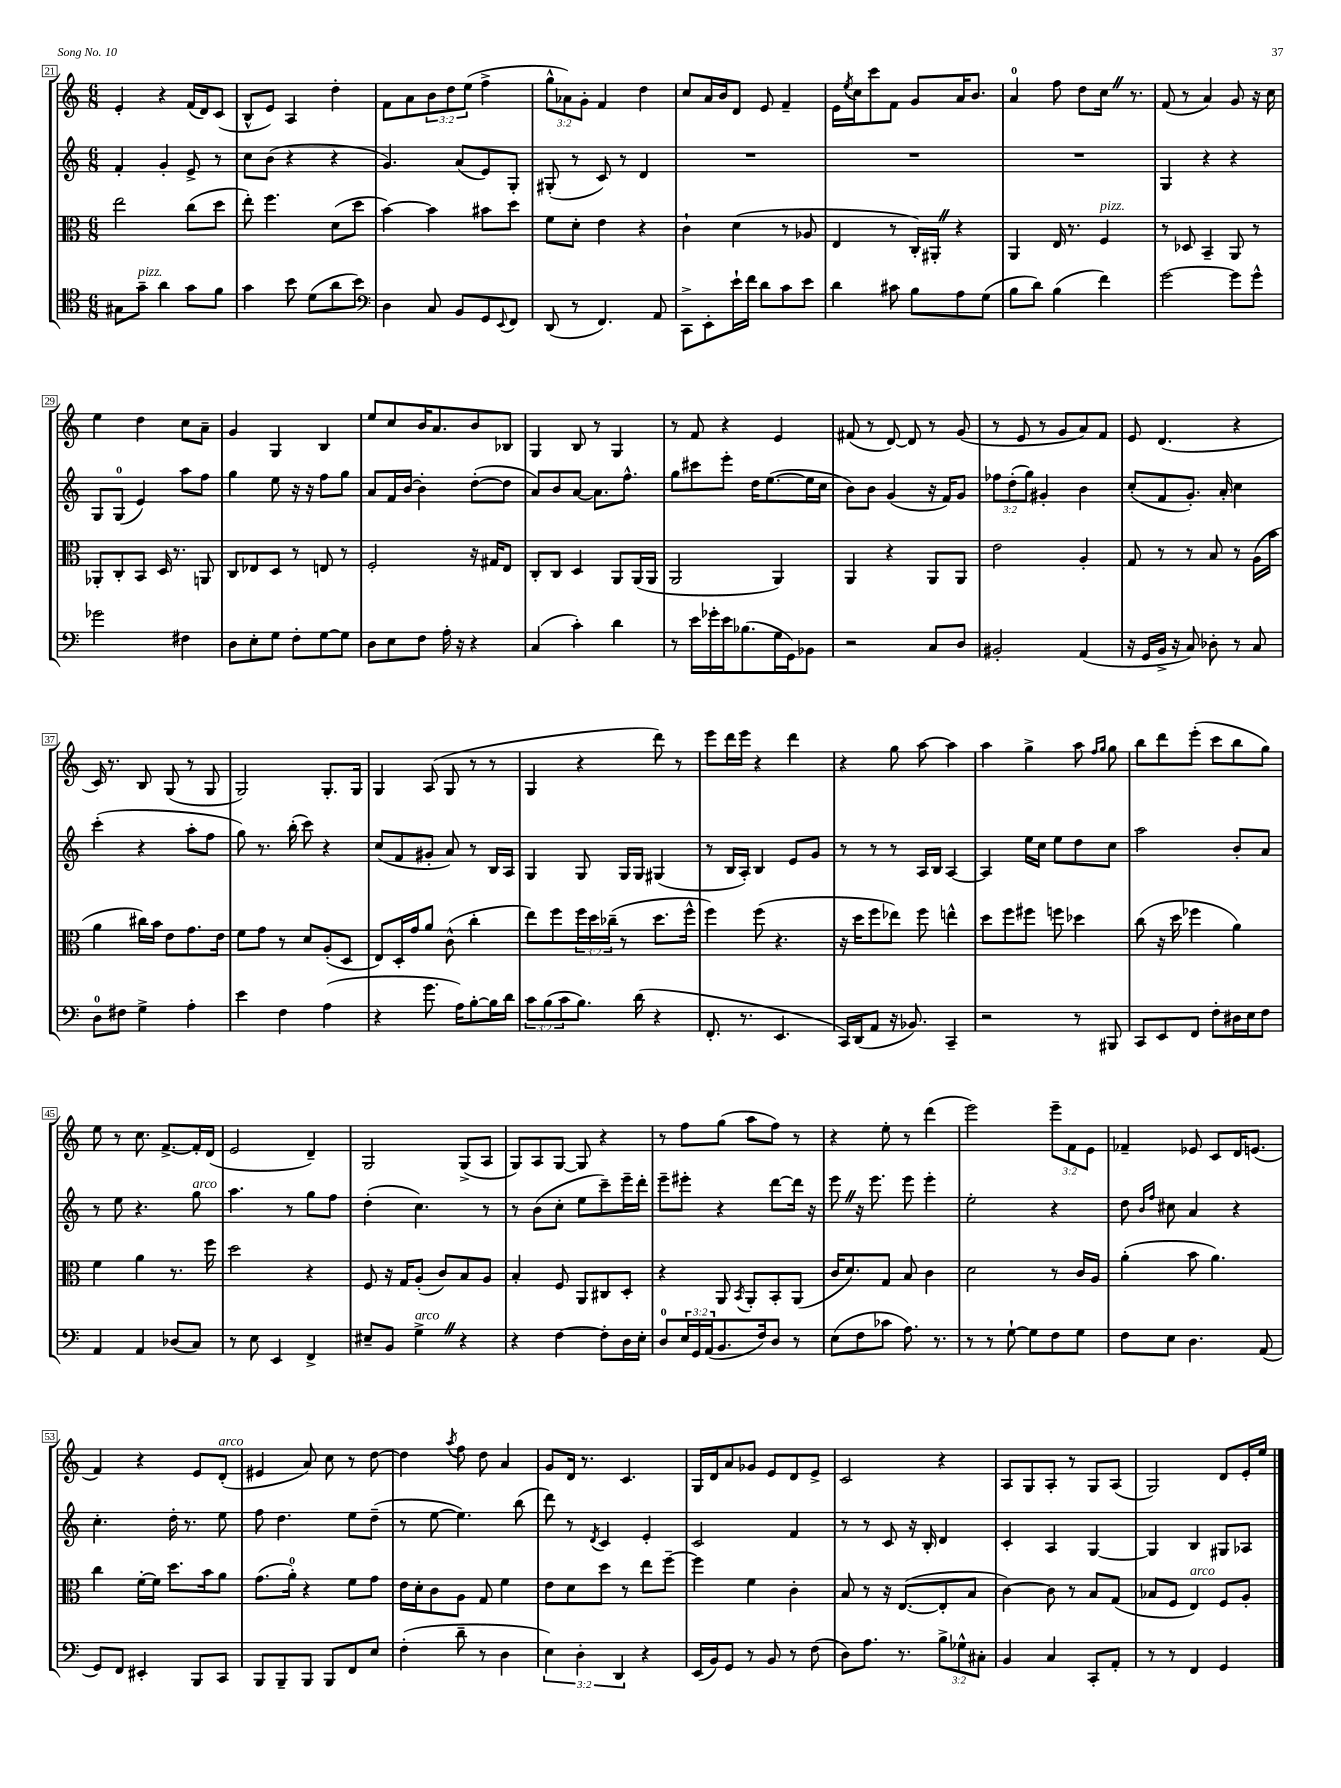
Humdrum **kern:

**kern	**kern	**kern	**kern
*staff4	*staff3	*staff2	*staff1
*clefC4	*clefC3	*clefG2	*clefG2
*k[]	*k[]	*k[]	*k[]
*M6/8	*M6/8	*M6/8	*M6/8
8G#\L	2ee\	4f'/	4e'/
8g~\J	.	.	.
4a\	.	4g'/	4r
8g\L	(8cc\L	8e^/	(16f/LL
.	.	.	16d/J)
8f\J	8dd\J	8r	(8c/J
=	=	=	=
4g\	8ee'\)	8cc\L	8B^^/L
.	4.ff\	(8b\J	8e/J)
8b\	.	4r	4A/
(8d\L	.	.	.
8a\	(8d\L	4r	4dd'\
8b\J)	8dd\J	.	.
=	=	=	=
*clefF4	*	*	*
4D\	[4b\)	4.g/)	8f\L
.	.	.	8a\
8C/	4b\]	.	12b\
.	.	.	12dd\
8BB/L	.	(8a/L	.
.	.	.	(12ee\J
8GG/	8b#\L	8e/)	4ff^\
8qqEE/	.	.	.
8FF/J	8dd\J	8G'/J	.
=	=	=	=
(8DD/	8f\L	(8G#'/	12gg^^\L
.	.	.	12a-\)
8r	8d'\J	8r	.
.	.	.	12g'\J
4.FF/)	4e\	8c/)	4f/
.	.	8r	.
.	4r	4d/	4dd\
8AA/	.	.	.
=	=	=	=
8CC^\L	4c`\	2.r	8cc/L
8EE'\	.	.	16a/L
.	.	.	16b/J
16e`\L	(4d\	.	8d/J
16f\JJ	.	.	.
8d\L	.	.	8e/
8c\	8r	.	4f~/
8e\J	8A-/	.	.
=	=	=	=
4d\	4E/	2.r	16e\LL
.	.	.	8qee/
.	.	.	16cc\J
.	.	.	8ccc\
8c#\	8r	.	8f\J
8B\L	16C'/LL)	.	8g/L
.	16AA#'/JJ	.	.
8A\	4r	.	16a/K
.	.	.	8.b/J
(8G\J	.	.	.
=	=	=	=
8B\L	4AA/	2.r	4a/
8d\J)	.	.	.
(4B\	16E/	.	8ff\
.	8.r	.	.
.	.	.	8dd\L
4f\)	4F/	.	16cc\Jk
.	.	.	8.r
=	=	=	=
[2g\	8r	4G/	(8f/
.	8D-/	.	8r
.	4BB~/	4r	4a/)
8g\]L	8AA/	4r	8g/
8g^^\J	8r	.	16r
.	.	.	16cc\
=	=	=	=
2g-\	8AA-'/L	8G/L	4ee\
.	8C'/	(8G/J	.
.	8BB/J	4e/)	4dd\
.	16D/	.	.
.	8.r	.	.
4F#\	.	8aa\L	8cc\L
.	8AA/	8ff\J	8a~\J
=	=	=	=
8D\L	8C/L	4gg\	4g/
8E'\	8E-/	.	.
8G\J	8D/J	8ee\	4G/
8F'\L	8r	16r	.
.	.	16r	.
[8G\	8E/	8ff\L	4B/
8G\]J	8r	8gg\J	.
=	=	=	=
8D\L	2F'/	8a/L	8ee/L
8E\	.	16f/L	8cc/
.	.	[16b/JJ	.
8F\J	.	4b'\]	16b/K
.	.	.	8.a/
16A'\	.	.	.
16r	.	.	.
4r	16r	([8dd'\L	8b/
.	16G#/LK	.	.
.	8E/J	8dd\]J	8B-/J
=	=	=	=
(4C/	8C'/L	8a/L)	4G/
.	8C/J	8b/	.
4c'\)	4D/	[8a/J	8B/
.	.	8.a\]L	8r
4d\	8AA/L	.	4G/
.	.	8.ff^^\J	.
.	(16AA/L	.	.
.	16AA/JJ	.	.
=	=	=	=
8r	2AA/	8gg\L	8r
16e\LL	.	8ccc#\	8f/
16g-'\	.	.	.
16e\J	.	8eee'\J	4r
(8.B-\	.	.	.
.	.	16dd\LK	.
.	.	([8.ee\	.
16G\L	4AA/)	.	4e/
16GG\J)	.	.	.
8BB-\J	.	16ee\]L	.
.	.	16cc\JJ	.
=	=	=	=
2r	4AA/	8b\L)	(8f#/
.	.	8b\J	8r
.	4r	(4g/	[8d/)
.	.	.	8d/]
8C/L	8AA/L	16r	8r
.	.	16f/LK)	.
8D/J	8AA/J	8g/J	(8g/
=	=	=	=
2BB#'/	2e\	12ff-\L	8r
.	.	(12dd'\	.
.	.	.	8e/
.	.	12gg\J)	.
.	.	4g#'/	8r
.	.	.	8g/L
(4AA/	4A'/	4b\	8a/)
.	.	.	8f/J
=	=	=	=
16r	8G/	(8cc'/L	8e/
16GG/LL	.	.	.
16BB^/JJ	8r	8f/	(4.d/
16r	.	.	.
8C/)	8r	8.g'/J)	.
8D-'\	8B/	.	.
.	.	16a'/	.
8r	8r	4cc\	4r
8C/	(16A\LL	.	.
.	16b\JJ	.	.
=	=	=	=
8D\L	4a\	(4ccc'\	16c/)
.	.	.	8.r
8F#\J	.	.	.
4G^\	16cc#\LL)	4r	8B/
.	16b\JJ	.	.
.	8e\L	.	(8G/
4A'\	8.g\	8aa'\L	8r
.	.	8ff\J	8G/
.	16e\Jk	.	.
=	=	=	=
4e\	8f\L	8gg\)	2G/)
.	8g\J	8.r	.
4F\	8r	.	.
.	.	(16bb'\	.
.	8d/L	8ccc\)	.
(4A\	(8A'/	4r	8.G'/L
.	8D/J	.	.
.	.	.	16G/Jk
=	=	=	=
4r	8E/L)	(8cc/L	4G/
.	16D'/L	8f/	.
.	16g/J	.	.
8.g\	8a/J	8g#'/J	(8A/
.	(8c^^\	8a/)	8G/
16A\LK)	.	.	.
[8B'\	4cc'\	8r	8r
16B\]L	.	16B/LL	8r
16d\JJ	.	16A/JJ	.
=	=	=	=
12c\L	8ee\L)	4G/	4G/
(12B\	.	.	.
.	8ff\	.	.
12c\	.	.	.
8.B\J)	24ff\L	8G/	4r
.	24dd\	.	.
.	(24cc-~\JJ	.	.
.	8r	16G/LL	.
(16d\	.	16G/JJ	.
4r	8.dd\L	(4G#/	8ddd\)
.	.	.	8r
.	16ff^^\Jk	.	.
=	=	=	=
8.FF'/	4ff\)	8r	8eee\L
.	.	16B/LL	16ddd\L
8.r	.	16A'/JJ)	16eee\JJ
.	(8ff\	4B/	4r
4.EE/	4.r	.	.
.	.	8e/L	4ddd\
.	.	8g/J	.
=	=	=	=
16CC/LL)	16r	8r	4r
(16DD/J	16dd\LK	.	.
8AA/J	8ff\	8r	.
16r	8ee-\J)	8r	8gg\
8.BB-/)	.	.	.
.	8ff\	16A/LL	[8aa\
.	.	16B/JJ	.
4CC~/	4ee^^\	[4A/	4aa\]
=	=	=	=
2r	8dd\L	4A/]	4aa\
.	8ff\	.	.
.	8ff#\J	16ee\LL	4gg^\
.	.	16cc\JJ	.
.	8ff\	8ee\L	.
8r	4dd-\	8dd\	8aa\
.	.	.	16qqff/LL
.	.	.	16qqgg/JJ
8BBB#/	.	8cc\J	8gg\
=	=	=	=
8CC/L	(8cc\	2aa\	8bb\L
8EE/	16r	.	8ddd\
.	16dd\	.	.
8FF/J	4ff-\	.	(8eee'\J
8F'\L	.	.	8ccc\L
16D#\L	4a\)	8b'/L	8bb\
16E\J	.	.	.
8F\J	.	8a/J	8gg\J)
=	=	=	=
4AA/	4f\	8r	8ee\
.	.	8ee\	8r
4AA/	4a\	4.r	8.cc\
.	.	.	[8.f^/L
(8D-/L	8.r	.	.
8C/J)	.	8gg\	16f'/]L
.	16ff\	.	(16d/JJ
=	=	=	=
8r	2dd\	4.aa\	2e/
8E\	.	.	.
4EE/	.	.	.
.	.	8r	.
4FF^/	4r	8gg\L	4d~/)
.	.	8ff\J	.
=	=	=	=
8E#~/L	8F/	(4dd'\	2G/
8BB/J	16r	.	.
.	16G/LK	.	.
4G^\	(8A'/J	4.cc\)	.
.	8c/L)	.	.
4r	8B/	.	(8G^/L
.	8A/J	8r	8A/J
=	=	=	=
4r	4B'/	8r	8G/L)
.	.	(8b\L	8A/
[4F\	8F/	8cc'\J	[8G/J
.	8AA/L	8ee\L	8G/]
8F'\]L	8C#/	8ccc~\)	4r
16D\L	8D'/J	16eee~\L	.
16E'\JJ	.	16ddd'\JJ	.
=	=	=	=
8D/L	4r	8eee~\L	8r
24E/L	.	8eee#'\J	8ff\L
24GG/	.	.	.
(24AA/J	.	.	.
8.BB/	8AA/	4r	(8gg\J
.	8qBB/	.	.
.	8AA'/L	.	8aa\L
16F/k)	.	.	.
8D/J	8BB'/	[8ddd\L	8ff\J)
8r	(8AA/J	16ddd\]Jk	8r
.	.	16r	.
=	=	=	=
(8E\L	16c/LK	8eee\	4r
.	8.d/)	.	.
8F\	.	16r	.
.	.	8.eee\	.
8c-\J	8G/J	.	8ee'\
8.A\)	8B/	8eee\	8r
.	4c\	4eee'\	(4ddd\
8.r	.	.	.
=	=	=	=
8r	2d\	2ee'\	2eee\)
8r	.	.	.
[8G`\	.	.	.
8G\]L	.	.	.
8F\	8r	4r	12eee~\L
.	.	.	12f\
8G\J	16c/LL	.	.
.	.	.	12e\J
.	16A/JJ	.	.
=	=	=	=
8F\L	(4a'\	8dd\	4f-~/
.	.	16qqb/LL	.
.	.	16qqff/JJ	.
8E\J	.	8cc#\	.
4.D\	8b\	4a/	8e-/
.	4.a\)	.	8c/L
.	.	4r	16d/K
.	.	.	(8.e/J
(8AA/	.	.	.
=	=	=	=
8GG/L)	4cc\	4.cc'\	4f/)
8FF/J	.	.	.
4EE#'/	[16f'\LL	.	4r
.	16f\]JJ	.	.
.	8.dd\L	16dd'\	.
.	.	8.r	.
8BBB/L	.	.	8e/L
.	16b\k	.	.
8CC/J	8a\J	8ee\	(8d'/J
=	=	=	=
8BBB/L	(8.g\L	8ff\	4e#/
8BBB~/	.	4.dd\	.
.	16a'\Jk)	.	.
8BBB/J	4r	.	8a/)
8BBB/L	.	.	8cc\
8FF/	8f\L	8ee\L	8r
8E/J	8g\J	(8dd~\J	[8dd\
=	=	=	=
(4F'\	16e\LL	8r	4dd\]
.	16d'\J	.	.
.	8c\	[8ee\	.
.	.	.	8qaa/
8d~\	8A\J	4.ee\])	8ff\
8r	8G/	.	8dd\
4D\	4f\	.	4a/
.	.	(8bb\	.
=	=	=	=
6E\)	8e\L	8ddd\)	8g/L
.	8d\	8r	16d/Jk
6D'\	.	.	.
.	.	.	8.r
.	.	8qd/	.
.	8dd\J	4c/	.
6DD/	.	.	.
.	8r	.	4.c/
4r	8ee\L	4e'/	.
.	[8ff~\J	.	.
=	=	=	=
(16EE/LL	4ff\]	2c/	16G/LL
16BB/J)	.	.	16d/J
8GG/J	.	.	8a/
8r	4f\	.	8g-/J
8BB/	.	.	8e/L
8r	4c'\	4f/	8d/
(8F\	.	.	8e^/J
=	=	=	=
8D\L)	8B/	8r	2c/
8.A\J	8r	8r	.
.	16r	8c/	.
8.r	([8.E/L	.	.
.	.	16r	.
.	.	16B'/	.
12B^\L	8E'/]	4d/	4r
12G-^^\	.	.	.
.	8B/J	.	.
12C#'\J	.	.	.
=	=	=	=
4BB/	[4c\)	4c'/	8A/L
.	.	.	8G/
4C/	8c\]	4A/	8A'/J
.	8r	.	8r
8CC'/L	8B/L	[4G/	8G/L
8AA'/J	(8G/J	.	(8A/J
=	=	=	=
8r	8B-/L	4G/]	2G/)
8r	8F/J	.	.
4FF/	4E/)	4B/	.
4GG/	8F/L	8G#/L	8d/L
.	8A'/J	8A-/J	16e'/L
.	.	.	16ee/JJ
==	==	==	==
*-	*-	*-	*-
